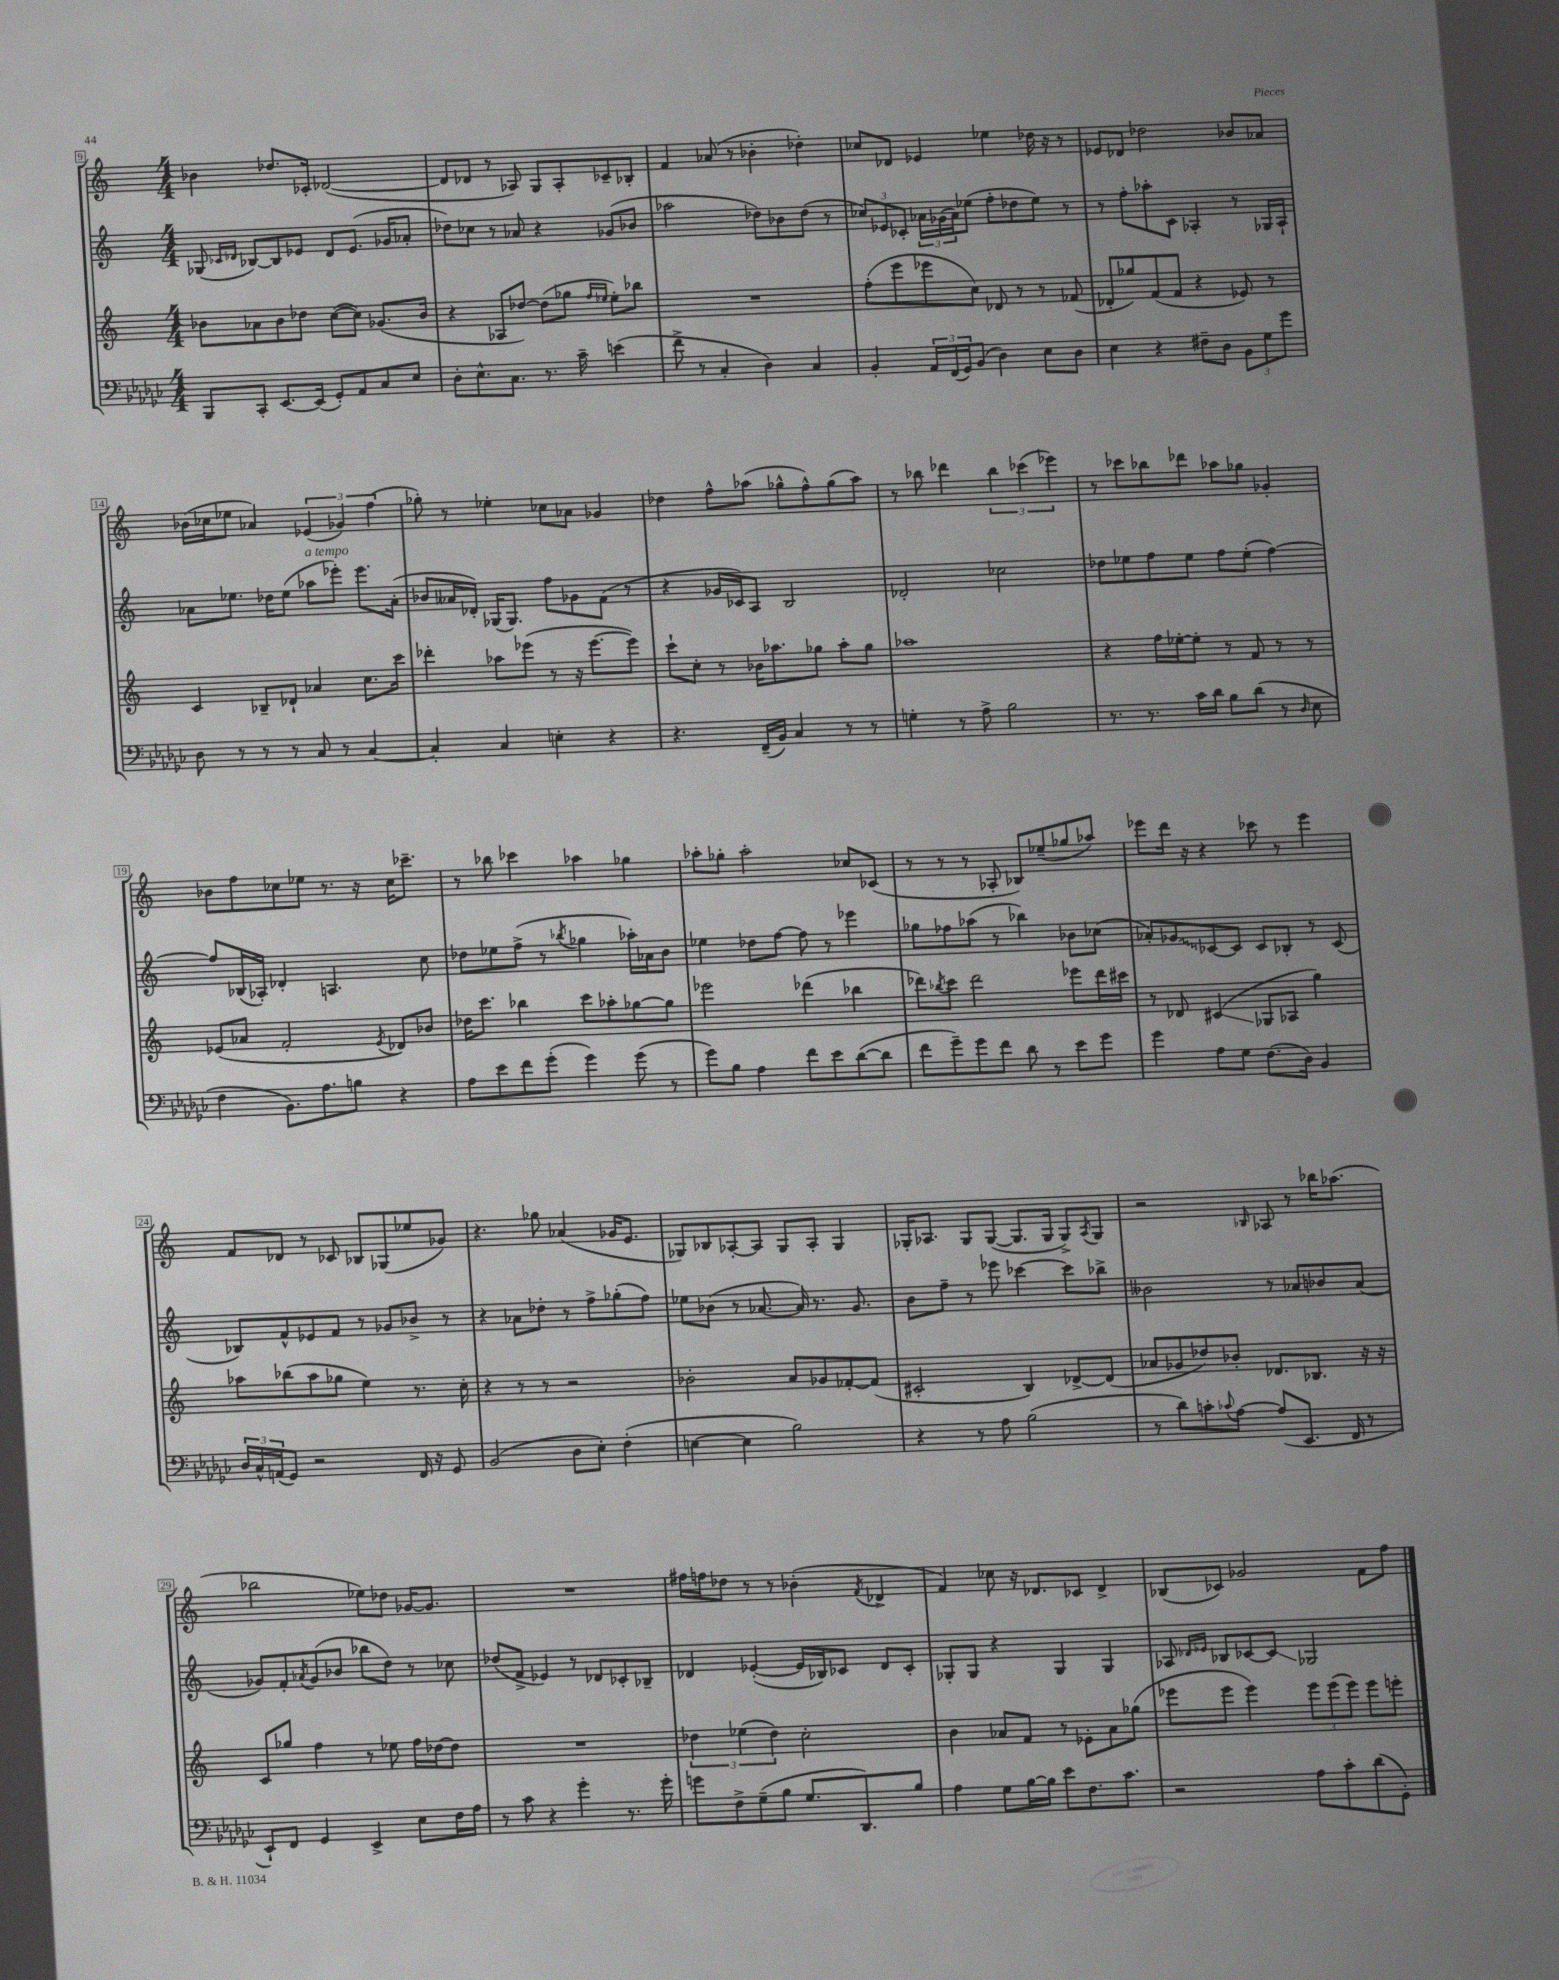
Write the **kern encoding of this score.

**kern	**kern	**kern	**kern
*staff4	*staff3	*staff2	*staff1
*clefF4	*clefG2	*clefG2	*clefG2
*k[b-e-a-d-g-c-]	*k[]	*k[]	*k[]
*M4/4	*M4/4	*M4/4	*M4/4
8BBB-/L	8b-\L	(8G-/	4b-\
.	.	16qqc-/LL	.
.	.	16qqd-/JJ	.
8CC-'/J	8a-\	[8B-/L)	.
[8.EE-/L	8b-\	8B-/]	8.dd-/L
.	8dd-\J	8e-/J	.
(16EE-/]Jk	.	.	16c-'/Jk
8GG-'/L)	([8cc\L	8d-/L	([2d-/
8AA-/	8cc\]J)	(8.e-/J	.
8C-/	(8.g-/L	.	.
.	.	16g-/LK	.
8E-/J	.	8a-'/J	.
.	16b-/Jk	.	.
=	=	=	=
8D-'\L	4r	8dd-\L)	8d-/]L
8.E-^^\	.	8cc-\J	8d-/J
.	8A-/L	8r	8r
8.C-\J	.	.	.
.	[8dd-/J)	8a-/	8A-/)
8.r	(8dd-\]L	4r	8G/L
.	8gg-\J	.	8A-'/
16c-~\	.	.	.
.	16qqff/LL	.	.
.	16qqee-/JJ	.	.
(4e\	8ee-'\L)	(8g-/L	8c-~/
.	8bb-\J	8b-/J	8B-'/J
=	=	=	=
8f^\	1r	2aa-\	4f/
8r	.	.	.
4C-'/	.	.	(8a-/
.	.	.	8r
4D-\)	.	8dd-\L)	4b-'\
.	.	8b-\	.
4C-/	.	(8dd-\J	4dd-'\)
.	.	8r	.
=	=	=	=
4BB-'/	(8ff'\L	12cc-/L)	8cc-/L
.	.	12e-/	.
.	8eee\	.	8d-/J
.	.	12c-'/J	.
24AA-/LL	8eee-\	24a-\LL	4e-/
(24FF/	.	(24g-\	.
24GG-/J)	.	24a-\J)	.
(8BB-/J	8cc\J)	(8ee-\J	.
4D-\)	8d-/	8ff'\L	4ee-\
.	8r	8dd-\	.
8E-\L	8r	8ee-\J)	16dd-\
.	.	.	16r
8D-\J	(8f-/	8r	8r
=	=	=	=
4E-\	8d-'/L	8r	8e-/L
.	8gg-/)	8ff'\L	8d-/J
4r	(8f/	8aa-'\	2dd-\
.	8f/J	8c\J	.
8F#~\L	4r	4A-'/	.
8D-\J	.	.	.
12BB-\L	8e-/)	8r	8b-/L
12G-\	.	.	.
.	8r	16G-/LL	8a-/J
12g-\J	.	.	.
.	.	16A-`/JJ	.
=	=	=	=
8D-\	4c/	8a-\L	(16b-\LL
.	.	.	16cc-\J
8r	.	8.ee-\J	8ee-\J
8r	8B-~/L	.	4a-/)
.	.	16dd-\LK	.
8r	8d-`/J	(8ee-\J	.
8C-/	4a-/	8aa-\L	(6e-/
8r	.	8eee-'\J)	.
.	.	.	6g-/)
[4C-/	8.cc\L	8.eee-\L	.
.	.	.	(6ff\
.	16ccc\Jk	(16a-'\Jk	.
=	=	=	=
4C-'/]	4ddd-'\	8b-/L	8gg-'\)
.	.	16a--/L	8r
.	.	16d-'/JJ)	.
4C-/	8aa-\L	(16G-/LK	4ee-'\
.	.	8.G-/J)	.
.	(8eee-\J	.	.
4E'\	8r	8ff\L	8cc-\L
.	16r	8g-\	8a-\J
.	[8.eee-\L	.	.
4r	.	(8f\J	4g-/
.	8eee-\]J)	8r	.
=	=	=	=
4.r	8ccc`\L	4r	4dd-\
.	8cc'\J	.	.
.	8r	16g-/LL	8ff^^\L
.	.	16c-/J)	.
(16FF~/LL	16b-\LK	8A/J	(8aa-\J
16BB-/JJ)	8.aa-\	.	.
4C-/	.	2B/	8gg-^^\L
.	8gg-\J	.	8ff^^\)
8r	8aa-'\L	.	(8gg-\
8r	8gg-\J	.	8aa-\J)
=	=	=	=
4G'\	1aa-	2d-'/	8r
.	.	.	8bb-\
8r	.	.	4ddd-\
8A-^\	.	.	.
2B-\	.	2cc-\	6bb-\
.	.	.	(6ccc-\
.	.	.	6eee-\)
=	=	=	=
8.r	4r	8dd-\L	8r
.	.	8ee-\	8ccc-\L
8.r	.	.	.
.	16ff\LL	8ff\	8bb-\
.	[16ee-'\J	.	.
16c-\LL	8ee-'\]J	8ee-\J	8ddd-\J
16d-\JJ	.	.	.
8B-\L	8r	8ff\L	8aa-\L
(8d-\J	8f/	(8ee-'\J	8gg-\J
8r	8r	[4ff\)	4g-'/
16qqD-/	.	.	.
8E-\	8r	.	.
=	=	=	=
4F\	(8e-/L	8ff/]L	8b-\L
.	8a-/J	(16B-/L	8ff\
.	.	16A-'/JJ)	.
8.BB-\L)	2f'/	4d-'/	8cc-\
.	.	.	8ee-\J
8.A-\	.	.	.
.	.	4.A/	8.r
8B\J	.	.	.
.	.	.	16r
.	8qe-/	.	.
4r	8d-/L)	.	16cc-\LK
.	.	.	8.ccc-~\J
.	8b-/J	8cc\	.
=	=	=	=
8A-\L	16dd-\LK	8dd-\L	8r
.	8.ccc\J	.	.
8e-\	.	8ee-\	8bb-\
8f\	4bb-\	(8ff^\J	4ccc-\
(8g-'\J	.	8r	.
.	.	8qbb-/	.
4g-\)	8ccc\L	4gg-\	4aa-\
.	8aa-'\	.	.
(8g-\	[8gg-\	16aa-'\LL)	4gg-\
.	.	16a-\J	.
8r	8gg-\]J	8b\J	.
=	=	=	=
8g-\L)	2eee-\	4ee-\	8aa-'\L
8B-\J	.	.	8gg-'\J
4A-\	.	8dd-\L	2aa-'\
.	.	[8ff\J	.
8f\L	(4ddd-\	8ff\]	.
8e-\	.	8r	.
([8d-\	4bb-\	4eee-\	8cc-/L
8d-\]J	.	.	(8c-/J
=	=	=	=
8f\L	8ddd-\L)	8gg-\L	8r
.	8qbb-/	.	.
8g-~\)	8ccc\J	8ff-\	8r
8g-\	2ddd-\	(8aa-\J	8r
8f\J	.	8r	8A-'/
8d-\	.	4bb-\)	8B-/L)
8r	.	.	(8ee-~/
8e-\L	8eee-\L	8b-\L	8gg-/
8g-\J	16ddd-\L	(8cc-\J	8aa-/J)
.	16ccc#\JJ	.	.
=	=	=	=
4g-\	8r	8a-'/L)	8eee-\L
.	8d-/	8g-/	16ddd\Jk
.	.	.	16r
8A-\L	(4c#/	[8c-/	4r
8G-\J	.	8c-/]J	.
(8.F\L	8G-/L	8c-/L	8ccc-\
.	8A-/J	8B-'/J	8r
16D-\Jk)	.	.	.
4BB-/	4gg\)	8r	4eee-\
.	.	(8c-/	.
=	=	=	=
24D-/LL	8aa-\L	8B-/L)	8f/L
24C-^^/	.	.	.
(24AA/J	.	.	.
8GG-/J)	(8bb-\	8f^^/	8d-/J
2r	8aa-\	8e-/	8r
.	8gg-\J	8f/J	8c-/
.	4ee\)	8r	8B-/L
.	.	8g-/L	(8G-/
16FF/	8.r	8b-^/J	8ee-/
16r	.	.	.
8GG-/	.	8r	8g-/J)
.	16cc'\	.	.
=	=	=	=
(2BB-/	4r	4r	4.r
.	8r	8a-\L	.
.	8r	8dd-'\J	8gg-\
8D-\L	2r	8r	(4a-/
8E-'\J)	.	8ff^\L	.
(4F'\	.	(8gg-'\	16g-/LK
.	.	.	8.e/J
.	.	8ff\J)	.
=	=	=	=
[4E\	2b-'\	8ee-\L	8G-/L)
.	.	(8b-\J	8B-/
4E\]	.	8r	[8A-'/
.	.	[8.a-/	8A-/]J
2B-\)	8a/L	.	8G-/L
.	.	16a-/])	.
.	8g-/	8.r	8A-'/J
.	[8f-'/	.	4G-/
.	.	8.g/	.
.	(8f-/]J	.	.
=	=	=	=
4r	2c#'/	8b\L	16G-'/LK
.	.	.	8.A-/J
.	.	8ff~\J	.
8r	.	8r	8G-/L
8A-\	.	8eee-\	([8G-/J
(2B-\	4B/)	[4ccc-\	8.G-/]L
.	.	.	16G-/Jk
.	[8d-^/L	8ccc-\]L	8G-^/L)
.	.	.	8qA-/
.	(8d-/]J	8bb-^\J	8G-/J
=	=	=	=
8r	8a-/L	2b--\	2r
8d-\L)	8g-/	.	.
8c'\	8dd-/)	.	.
8qqc-/	.	.	.
[8A-\J	8b-'/J	.	.
.	.	.	16qqB-/
(8A-/]L	8.d-/L	8r	8A-/
8.EE-/J	.	8a-/L	8r
.	8.B-/J	.	.
.	.	8b-/	16bb-\LK
16FF/	.	.	(8.aa-\J
8r	16r	(8a-/J	.
.	16r	.	.
=	=	=	=
8EE-`/L)	8c/L	8g-/L)	2bb-\
8FF/J	8gg-/J	8f'/	.
.	.	8qa-/	.
4GG-/	4ff\	(8g-/	.
.	.	8b-/J	.
4EE-^/	8r	8bb-\L	8ee-\L)
.	8ee-\	8dd\J)	8dd-\J
8E-\L	16ff\LL	8r	[16g-/LK
.	[16dd-\J	.	8.g-/]J
16F\L	8dd-\]J	8cc-\	.
16A-\JJ	.	.	.
=	=	=	=
8r	1r	(8dd-/L	1r
8c-\	.	8f^/J	.
4r	.	4e-/)	.
4g-'\	.	8r	.
.	.	8d-/L	.
8.r	.	8c-'/	.
.	.	8B-~/J	.
16g-'\	.	.	.
=	=	=	=
8g\L	6dd-\	4d-/	16ff#\LL
.	.	.	16ff\J
8F^\	.	.	8dd-\J
.	(6ee-\	.	.
(8G-~\	.	([4e-'/	8r
.	6dd-\)	.	.
8B-\J	.	.	8r
8.G-/L	2cc'\	16e-/]LL	(4b-'\
.	.	16B-/J)	.
.	.	8c-/J	.
8.DD-/)	.	.	.
.	.	.	8qf/
.	.	8d-/L	4d-^/
8B-/J	.	8c-'/J	.
=	=	=	=
4A-\	4b\	8G-'/L	4f/)
.	.	8G-/J	.
8G-\L	8a-/L	4r	8cc-\
[16B-\L	8f/J	.	16r
16B-\]JJ	.	.	8.d-/L
8e-\L	8r	4G-/	.
8.F\	8e-'\L	.	8c-/J
.	8a-\	4G-/	4d-^/
8.c-\J	.	.	.
.	(8gg-\J	.	.
=	=	=	=
2r	8eee-\L	8A-/	(8B-/L
.	.	16qqd-/LL	.
.	.	16qqe-/JJ	.
.	8eee-\J	8B-/L	8c-/J)
.	4eee-\)	[8c-/	2g-/
.	.	8c-/]J	.
8A-\L	12eee-\L	2G-/	.
.	(12eee-\	.	.
8c-'\	.	.	.
.	12eee-\J)	.	.
(8d-\	8eee-\L	.	8f\L
8GG-'\J)	8eee'\J	.	8ff\J
==	==	==	==
*-	*-	*-	*-
